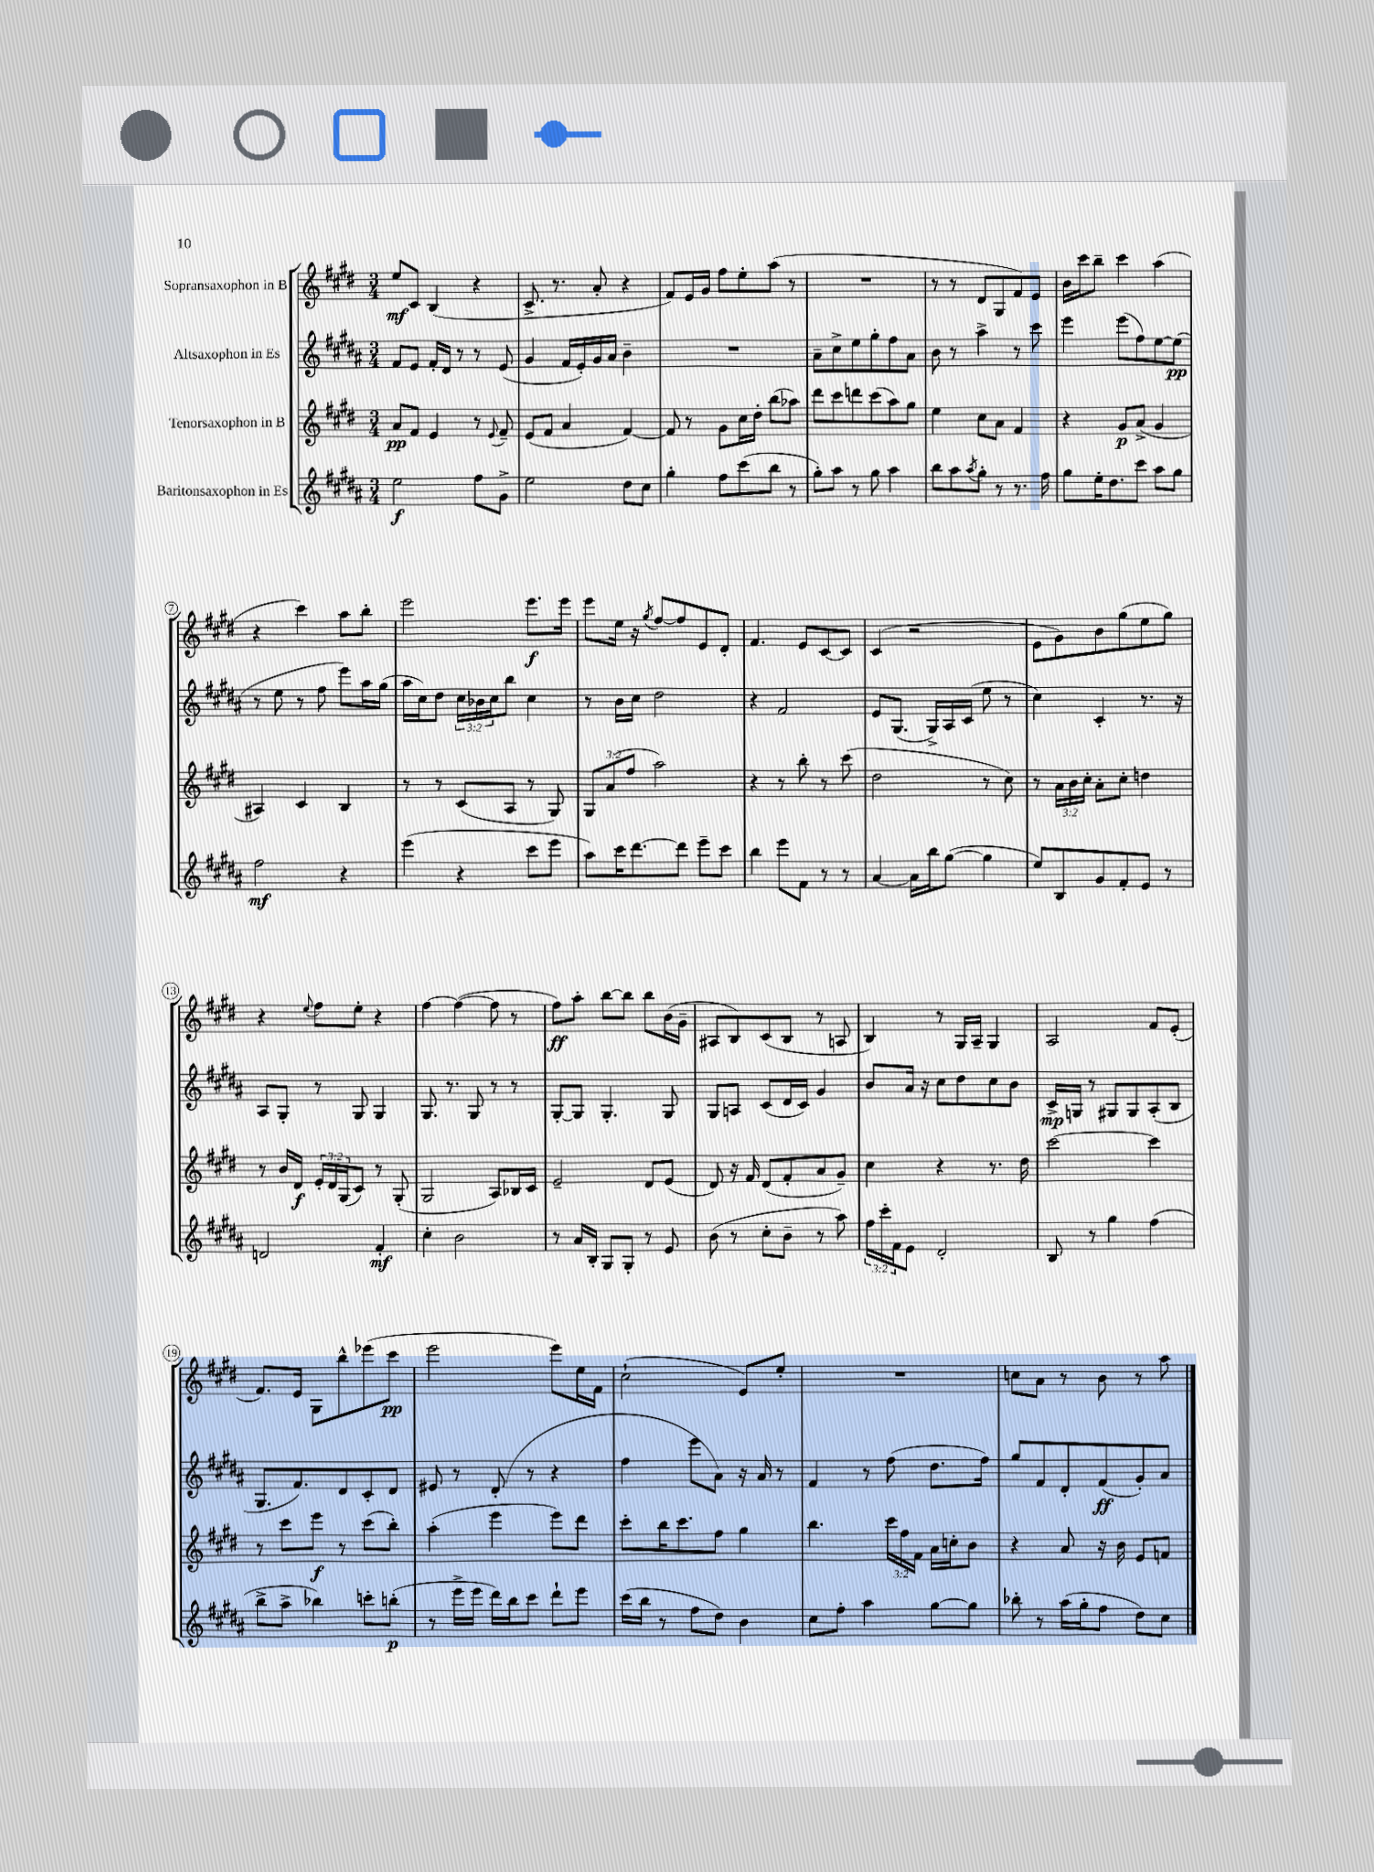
<<
\new StaffGroup <<
\new Staff = "s0" \with { instrumentName = "Sopransaxophon in B" } {
    \clef treble \key e \major \numericTimeSignature \time 3/4
    e''8\mf cis'8 b4( r4 |
    cis'8.-> r8. a'8-. r4 |
    fis'8) e'16 gis'16 fis''8 e''8-. a''8( r8 |
    R2. |
    r8 r8 dis'8 gis8 fis'8) e'8 |
    b'16 cis'''16 b''8-- cis'''4 a''4( |
    r4 cis'''4) a''8 b''8-. |
    e'''2 e'''8.\f e'''16 |
    e'''8 e''16 r16 \acciaccatura { gis''8 } fis''8~ fis''8 e'8 dis'8-. |
    fis'4. e'8 cis'8~ cis'8 |
    cis'4( r2 |
    e'8 gis'8) b'8 gis''8( e''8 gis''8) |
    r4 \appoggiatura { e''8 } fis''8 e''8-. r4 |
    fis''4~ fis''4~( fis''8 r8 |
    fis''8\ff) a''8-. b''8~ b''8 b''8 b'16( gis'16-- |
    ais8 b8) cis'8( b8 r8 a8 |
    b4) r8 gis16 a16-- gis4 |
    a2 fis'8 e'8-.( |
    fis'8.) e'16 gis8 b''8-^ ees'''8( cis'''8\pp |
    e'''2 e'''8) e''16 fis'16 |
    cis''2-!( e'8) e''8-. |
    R2. |
    c''8 a'8 r8 b'8 r8 a''8 \bar "|." |
}
\new Staff = "s1" \with { instrumentName = "Altsaxophon in Es" } {
    \clef treble \key b \major \numericTimeSignature \time 3/4 \override Staff.TupletNumber.text = #tuplet-number::calc-fraction-text
    fis'8 e'8 fis'16-. dis'16 r8 r8 e'8( |
    gis'4 fis'16 e'16-.) gis'16 ais'16 b'4-- |
    R2. |
    ais'8-- cis''8-> e''8 gis''8-. fis''8 ais'8 |
    b'8 r8 ais''4-> r8 cis'''8 |
    e'''4 e'''8( fis''8) e''8~ e''8\pp( |
    r8 e''8 r8 fis''8 e'''8) ais''16 gis''16( |
    ais''16 cis''16) dis''8 \tuplet 3/2 { cis''16 bes'16 cis''16 } b''8 cis''4 |
    r8 b'16 cis''16 dis''2 |
    r4 fis'2 |
    e'8 gis8.( gis16->) ais16 cis'16( e''8 r8 |
    cis''4) cis'4-. r8. r16 |
    ais8 gis8-. r8 gis8 gis4 |
    gis8. r8. gis8 r8 r8 |
    gis8~-. gis8 gis4.-. gis8 |
    gis8 a8 cis'8( dis'16 cis'16) gis'4 |
    b'8 ais'16 r16 cis''8 dis''8 cis''8 b'8 |
    cis'16->\mp g16 r8 gis8 gis8 ais8-.( b8 |
    gis8. fis'8.) dis'8 cis'8-. dis'8 |
    eis'8 r8 dis'8-.( r8 r4 |
    fis''4 e'''8 ais'8) r16 ais'16 r8 |
    fis'4 r8 fis''8( dis''8. fis''16) |
    gis''8 fis'8 dis'8-. fis'8\ff( gis'8-.) ais'8 \bar "|." |
}
\new Staff = "s2" \with { instrumentName = "Tenorsaxophon in B" } {
    \clef treble \key e \major \numericTimeSignature \time 3/4 \override Staff.TupletNumber.text = #tuplet-number::calc-fraction-text
    a'8\pp fis'8 e'4 r8 \appoggiatura { e'8 } fis'8-- |
    e'8( fis'8 a'4 fis'4~) |
    fis'8 r8 gis'8 cis''16 dis''16-. b''8( aes''8) |
    dis'''8 cis'''8 d'''8 cis'''8( a''8) gis''8 |
    e''4 cis''8 a'8 fis'4 |
    r4 gis'8\p a'8->( gis'4 |
    ais4) cis'4 b4 |
    r8 r8 cis'8( a8 r8 gis8) |
    \tuplet 3/2 { gis8 a'8( fis''8 } a''2) |
    r4 r8 b''8-. r8 cis'''8( |
    dis''2 r8 cis''8) |
    r8 \tuplet 3/2 { a'16 b'16 cis''16-. } a'8-. cis''8-. d''4 |
    r8 b'16 dis'16\f \tuplet 3/2 { e'16-. dis'16 gis16( } cis'8) r8 gis8-.( |
    gis2 a8) bes16 cis'16 |
    e'2-- dis'8 e'8( |
    dis'8) r16 fis'16 dis'8( fis'8-. a'8 gis'8--) |
    cis''4 r4 r8. dis''16 |
    cis'''2~ cis'''4 |
    r8 cis'''8 e'''8\f r8 cis'''8( b''8-.) |
    a''4-.( e'''4 e'''8) dis'''8 |
    cis'''8-. b''16 cis'''8. fis''8 gis''4 |
    b''4. \tuplet 3/2 { cis'''16 fis''16 fis'16 } a'16 c''16-. b'8 |
    r4 a'8 r16 b'16 e'8 f'8 \bar "|." |
}
\new Staff = "s3" \with { instrumentName = "Baritonsaxophon in Es" } {
    \clef treble \key b \major \numericTimeSignature \time 3/4 \override Staff.TupletNumber.text = #tuplet-number::calc-fraction-text
    e''2\f fis''8 gis'8-> |
    e''2 dis''8 cis''8 |
    gis''4-. fis''8 cis'''8( b''8 r8 |
    gis''8-.) ais''8 r8 gis''8 ais''4 |
    b''8 ais''8 \acciaccatura { ais''8 } gis''8-. r8 r8. fis''16 |
    gis''8 e''16-. dis''8. cis'''8 ais''8 gis''8 |
    fis''2\mf r4 |
    e'''4( r4 cis'''8 e'''8 |
    ais''8) cis'''16 dis'''8.~ dis'''8 e'''8-- cis'''8 |
    b''4 e'''8 fis'8 r8 r8 |
    ais'4~ ais'16 b''16 gis''8~( gis''4 |
    e''8) b8 gis'8 fis'8-. e'8 r8 |
    d'2 fis'4-.\mf |
    cis''4-. b'2 |
    r8 ais'16 b16-. gis8 gis8-. r8 e'8 |
    b'8( r8 cis''8-. b'8-- r8 ais''8) |
    \tuplet 3/2 { fis''16 cis'''16-. fis'16 } e'8 dis'2-. |
    b8 r8 gis''4 fis''4( |
    b''8-> ais''8-> bes''4) c'''8-. b''8-.\p( |
    r8 e'''16-> e'''16 dis'''16) b''16 cis'''8 dis'''8-! e'''8 |
    cis'''16( b''16 r8 fis''8 dis''8) b'4 |
    cis''8 fis''8-. ais''4 gis''8~ gis''8 |
    bes''8-. r8 ais''16( gis''16-. fis''8 dis''8) cis''8 \bar "|." |
}
>>
>>
\layout { \context { \Score \override BarNumber.stencil = #(make-stencil-circler 0.1 0.3 ly:text-interface::print) } }
